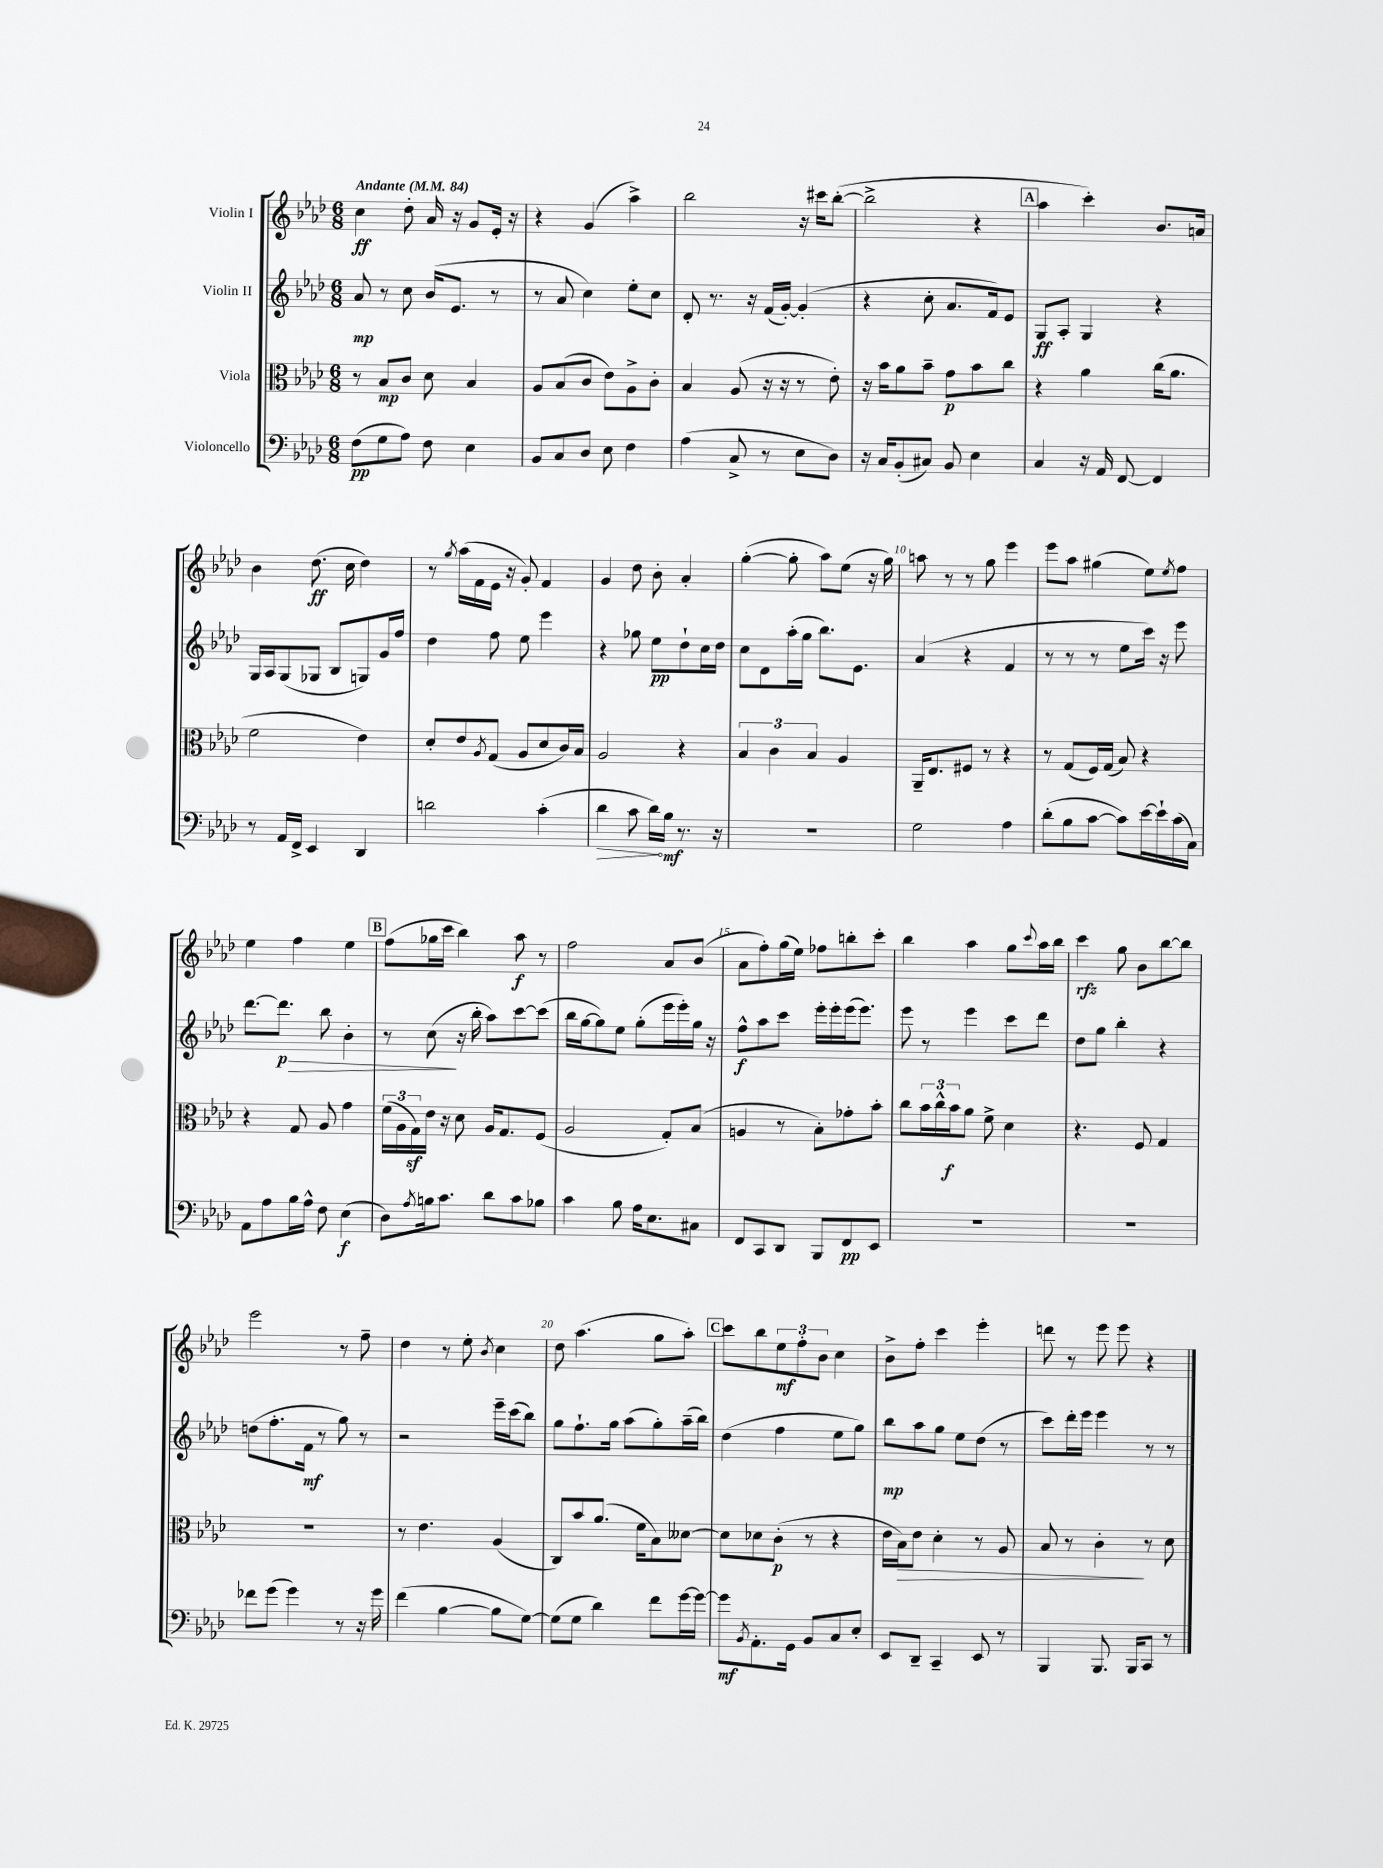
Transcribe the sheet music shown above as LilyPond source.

<<
\new StaffGroup <<
\new Staff = "s0" \with { instrumentName = "Violin I" } {
    \clef treble \key aes \major \numericTimeSignature \time 6/8 \tempo "Andante" 4 = 84
    c''4\ff des''8-. aes'16 r16 g'8 ees'16-. r16 |
    r4 g'4( aes''4->) |
    bes''2 r16 cis'''16 bes''8~-.( |
    bes''2-> r4 |
    \mark \markup { \box "A" } aes''4 c'''4-.) bes'8. a'16 |
    bes'4 des''8.\ff( c''16 des''4) |
    r8 \acciaccatura { g''8 } aes''16( f'16 ees'16 r16 g'8-.) f'4 |
    g'4 des''8 bes'8-. aes'4-. |
    g''4~-.( g''8-. aes''8) ees''8( r16 g''16) |
    a''8 r8 r8 g''8 ees'''4 |
    ees'''8 aes''8 gis''4( ees''8) \acciaccatura { ees''8 } f''8 |
    ees''4 f''4 ees''4 |
    \mark \markup { \box "B" } f''8( ges''16 c'''16 bes''4) aes''8\f r8 |
    f''2 aes'8 bes'8( |
    aes'8 f''8-.) g''16( ees''16) fes''8 b''8-. c'''8-. |
    bes''4 aes''4 g''8 \appoggiatura { c'''8 } aes''16 bes''16 |
    c'''4\rfz g''8 bes'8 bes''8~ bes''8 |
    ees'''2 r8 f''8-- |
    des''4 r8 ees''8-. \acciaccatura { bes'8 } c''4 |
    des''8 aes''4.( g''8 aes''8-.) |
    \mark \markup { \box "C" } c'''8 bes''8 \tuplet 3/2 { ees''8\mf f''8-. bes'8 } c''4 |
    bes'8-> f''8-. c'''4 ees'''4-. |
    d'''8 r8 ees'''8 ees'''8 r4 \bar "|." |
}
\new Staff = "s1" \with { instrumentName = "Violin II" } {
    \clef treble \key aes \major \numericTimeSignature \time 6/8
    aes'8\mp r8 c''8 bes'16( ees'8. r8 |
    r8 aes'8 c''4) ees''8-. c''8 |
    des'8-. r8. r16 f'16( g'16~-.) g'4-.( |
    r4 c''8-. aes'8. f'16) ees'8 |
    \mark \markup { \box "A" } g8\ff aes8-. g4 r4 |
    g16 aes16 g8( ges8 bes8 g8) g'16 f''16 |
    des''4 f''8 ees''8 ees'''4 |
    r4 ges''8 ees''8\pp des''8-! c''16 des''16 |
    c''8 des'8 aes''16-.( g''16 bes''8.) ees'8. |
    aes'4( r4 f'4 |
    r8 r8 r8 ees''8 c'''16) r16 ees'''8 |
    des'''8.~ des'''8.\p\> bes''8 bes'4-. |
    \mark \markup { \box "B" } r8 c''8\!( r16 bes''16-. aes''8) c'''8~ c'''8( |
    bes''16 g''16~ g''8) ees''8 g''8-.( ees'''16 ees'''16-.) g''16 r16 |
    f''8-^\f aes''8 c'''8 ees'''16-. ees'''16-. ees'''16( ees'''8.) |
    ees'''8 r8 ees'''4 c'''8 des'''8 |
    des''8 g''8 bes''4-. r4 |
    d''8( f''8.-. f'16\mf r8 g''8) r8 |
    r2 ees'''16-- c'''16( bes''8) |
    g''8 f''8.-! g''16 aes''8( g''8-.) aes''16--( bes''16) |
    \mark \markup { \box "C" } des''4( f''4 ees''8 g''8) |
    bes''8\mp aes''8 g''8 ees''8 des''8( r8 |
    c'''8) des'''16-. ees'''16 ees'''4 r8 r8 \bar "|." |
}
\new Staff = "s2" \with { instrumentName = "Viola" } {
    \clef alto \key aes \major \numericTimeSignature \time 6/8
    r8 bes8\mp c'8 des'8 bes4 |
    aes8 bes8( c'8 ees'8) aes8-> c'8-. |
    bes4 aes8( r16 r16 r8 ees'8-.) |
    r16 bes'16 aes'8 bes'8-- g'8\p bes'8 c''8 |
    \mark \markup { \box "A" } r4 aes'4 c''16( aes'8. |
    f'2 ees'4) |
    des'8-. ees'8 \acciaccatura { aes8 } g8( aes8 des'8 c'16) bes16 |
    aes2 r4 |
    \tuplet 3/2 { bes4 c'4 bes4 } aes4 |
    aes,16-- ees8. fis8 r8 r4 |
    r8 g8( f16) g16( bes8) r4 |
    r4 g8 aes8 g'4 |
    \mark \markup { \box "B" } \tuplet 3/2 { f'16( aes16 g16\sf) } ees'16 r16 des'8 aes16 g8. f8( |
    aes2 g8-.) bes8( |
    a4 r8 bes8-.) ges'8-. bes'8-. |
    c''8 \tuplet 3/2 { bes'16 c''16-^ bes'16\f } aes'8 f'8-> des'4 |
    r4. f8 g4 |
    R2. |
    r8 ees'4. aes4( |
    c8) bes'8 aes'8.( f'16 bes8) deses'8~ |
    \mark \markup { \box "C" } deses'8 des'8 c'8-.\p( r8 r4 |
    ees'16 bes16\>) ees'8 des'4-. r8 aes8 |
    bes8 r8 c'4-.\! r8 des'8 \bar "|." |
}
\new Staff = "s3" \with { instrumentName = "Violoncello" } {
    \clef bass \key aes \major \numericTimeSignature \time 6/8
    f8\pp( g8 aes8) f8 ees4 |
    bes,8 c8 des8 ees8 f4 |
    aes4( c8-> r8 ees8 des8) |
    r16 c16 bes,8-.( cis8) bes,8 ees4 |
    \mark \markup { \box "A" } c4 r16 aes,16 f,8~ f,4 |
    r8 aes,16 f,16-> ees,4 des,4 |
    d'2 c'4-.( |
    \once \override Hairpin.circled-tip = ##t des'4\> c'8 des'16\!) bes16\mf r8. r16 |
    R2. |
    g2 aes4 |
    des'8-.( bes8 c'8~ c'8) ees'16~ ees'16-! c'16( c16) |
    aes,8 aes8 bes16 aes16-^ f8 ees4\f( |
    \mark \markup { \box "B" } des8) \acciaccatura { aes8 } b16 c'8. des'8 c'8 bes8 |
    c'4 bes8 aes16 ees8. cis8 |
    f,8 c,8 des,8 bes,,8 f,8\pp ees,8 |
    R2. |
    R2. |
    fes'8 g'8( g'4) r8 r16 g'16 |
    f'4( bes4~ bes8 g8~) |
    g8( g8 des'4) f'8 g'16~ g'16~ |
    \mark \markup { \box "C" } g'8\mf \acciaccatura { bes,8 } aes,8.-. g,16 bes,8 c8 ees8-. |
    ees,8 des,8-- c,4-- ees,8 r8 |
    bes,,4 bes,,8. bes,,16 c,8 r8 \bar "|." |
}
>>
>>
\layout { \context { \Score \override BarNumber.break-visibility = ##(#f #t #t) barNumberVisibility = #(every-nth-bar-number-visible 5) } }
